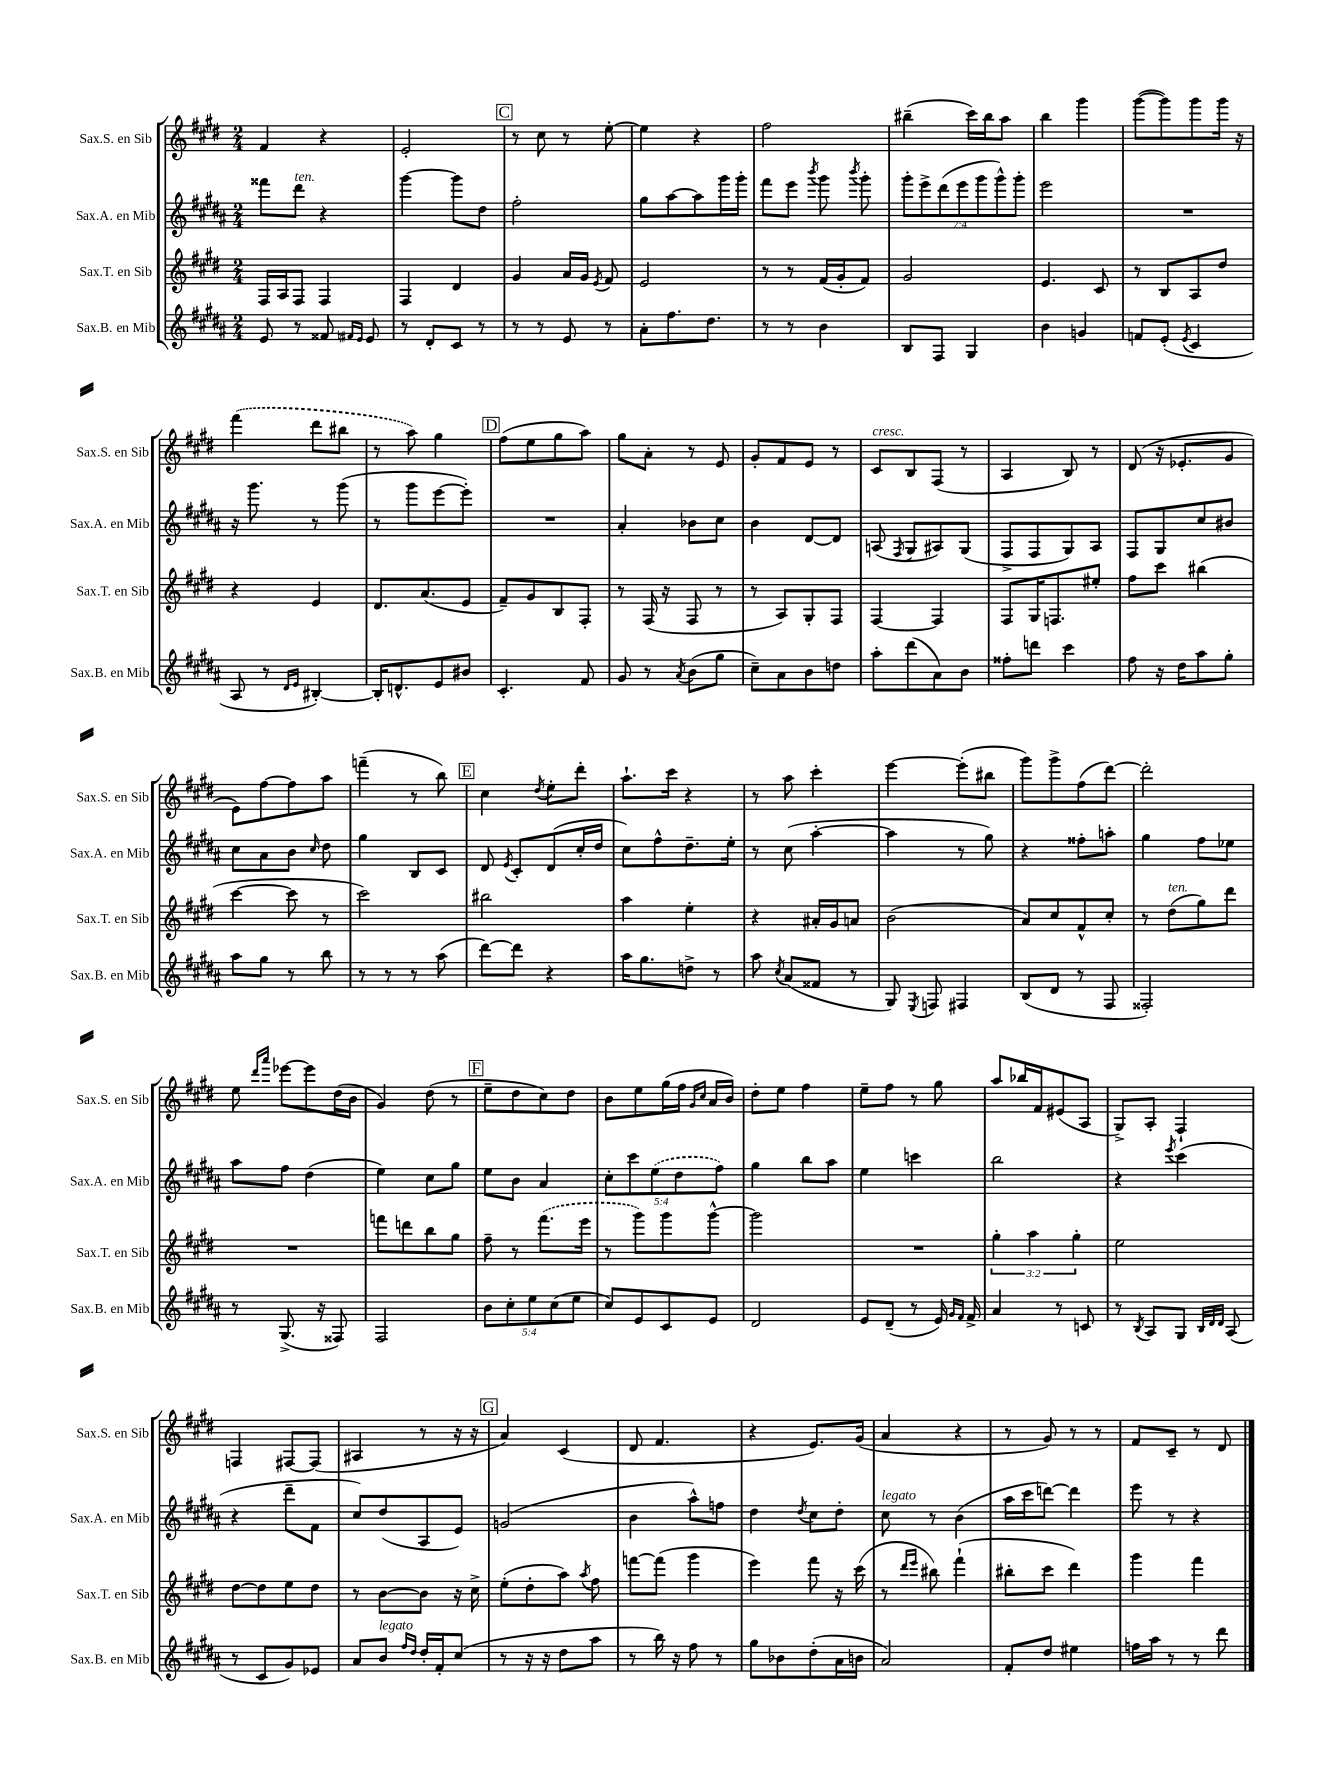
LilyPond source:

<<
\new StaffGroup <<
\new Staff = "s0" \with { instrumentName = "Sax.S. en Sib" shortInstrumentName = "Sax.S. en Sib" } {
    \clef treble \key e \major \numericTimeSignature \time 2/4
    \autoBeamOff fis'4 r4 |
    e'2-. |
    \mark \markup { \box "C" } r8 cis''8 r8 e''8~-. |
    e''4 r4 |
    fis''2 |
    bis''4--( cis'''16[) bis''16 a''8] |
    b''4 gis'''4 |
    gis'''8[~( gis'''8) gis'''8 gis'''16] r16 |
    \once \slurDashed fis'''4( dis'''8[ bis''8] |
    r8 a''8) gis''4 |
    \mark \markup { \box "D" } fis''8[( e''8 gis''8 a''8]) |
    gis''8[ a'8]-. r8 e'8 |
    gis'8[-. fis'8 e'8] r8 |
    cis'8[^\markup { \italic "cresc." } b8 fis8]( r8 |
    a4 b8) r8 |
    dis'8( r16 ees'8.[-. gis'8] |
    e'8[) fis''8~ fis''8 a''8] |
    f'''4--( r8 b''8) |
    \mark \markup { \box "E" } cis''4 \acciaccatura { dis''8 } e''8[-. dis'''8]-. |
    a''8.[-! cis'''16] r4 |
    r8 a''8 cis'''4-. |
    e'''4~ e'''8[-.( bis''8] |
    gis'''8[) gis'''8-> fis''8( dis'''8]~) |
    dis'''2-. |
    e''8 \grace { dis'''16[ a'''16] } ees'''8[~ ees'''8 dis''16( b'16] |
    gis'4) dis''8( r8 |
    \mark \markup { \box "F" } e''8[-- dis''8 cis''8) dis''8] |
    b'8[ e''8 gis''16( fis''16] \grace { gis'16[ cis''16] } a'16[ b'16]) |
    dis''8[-. e''8] fis''4 |
    e''8[-- fis''8] r8 gis''8 |
    a''8[ bes''16 fis'16 eis'8( a8] |
    gis8[->) a8]-. fis4-! |
    f4 fis8[~ fis8]( |
    ais4 r8 r16 r16 |
    \mark \markup { \box "G" } a'4) cis'4( |
    dis'8 fis'4. |
    r4 e'8.[) gis'16]( |
    a'4 r4 |
    r8 gis'8) r8 r8 |
    fis'8[ cis'8]-- r8 dis'8 \bar "|." |
}
\new Staff = "s1" \with { instrumentName = "Sax.A. en Mib" shortInstrumentName = "Sax.A. en Mib" } {
    \clef treble \key b \major \numericTimeSignature \time 2/4 \override Staff.TupletNumber.text = #tuplet-number::calc-fraction-text
    \autoBeamOff fisis'''8[ dis'''8]^\markup { \italic "ten." } r4 |
    gis'''4~ gis'''8[ dis''8] |
    \mark \markup { \box "C" } fis''2-. |
    gis''8[ ais''8~ ais''8 gis'''16 gis'''16]-. |
    fis'''8[ e'''8] \acciaccatura { b'''8 } gis'''8 \acciaccatura { b'''8 } gis'''8-. |
    \tuplet 7/4 { gis'''8[-. e'''8-> dis'''8( e'''8 gis'''8 gis'''8-^) gis'''8]-. } |
    e'''2 |
    R2 |
    r16 gis'''8. r8 gis'''8( |
    r8 gis'''8[ e'''8~ e'''8]-.) |
    \mark \markup { \box "D" } R2 |
    ais'4-. bes'8[ cis''8] |
    b'4 dis'8[~ dis'8] |
    a8( \acciaccatura { fis8 } gis8[ ais8) gis8]( |
    fis8[-> fis8 gis8) ais8] |
    fis8[ gis8 cis''8 bis'8] |
    cis''8[ ais'8 b'8] \grace { cis''16 } dis''8 |
    gis''4 b8[ cis'8] |
    \mark \markup { \box "E" } dis'8 \acciaccatura { e'8 } cis'8[-. dis'8( cis''16-. dis''16] |
    cis''8[) fis''8-^ dis''8.-- e''16]-. |
    r8 cis''8( ais''4~-. |
    ais''4 r8 gis''8) |
    r4 fisis''8[-. a''8]-. |
    gis''4 fis''8[ ees''8] |
    ais''8[ fis''8] dis''4( |
    e''4) cis''8[ gis''8] |
    \mark \markup { \box "F" } e''8[ b'8] ais'4 |
    \tuplet 5/4 { cis''8[-. cis'''8 \once \slurDashed e''8( dis''8 fis''8]) } |
    gis''4 b''8[ ais''8] |
    e''4 c'''4 |
    b''2 |
    r4 \acciaccatura { e'''8 } cis'''4( |
    r4 dis'''8[-- fis'8] |
    cis''8[) dis''8( ais8 e'8]) |
    \mark \markup { \box "G" } g'2( |
    b'4 ais''8[-^) f''8] |
    dis''4 \acciaccatura { dis''8 } cis''8[ dis''8]-. |
    cis''8^\markup { \italic "legato" } r8 b'4( |
    ais''16[ cis'''16 d'''8]~) d'''4 |
    e'''8 r8 r4 \bar "|." |
}
\new Staff = "s2" \with { instrumentName = "Sax.T. en Sib" shortInstrumentName = "Sax.T. en Sib" } {
    \clef treble \key e \major \numericTimeSignature \time 2/4 \override Staff.TupletNumber.text = #tuplet-number::calc-fraction-text
    \autoBeamOff fis16[ a16 fis8] fis4 |
    fis4 dis'4 |
    \mark \markup { \box "C" } gis'4 a'16[ gis'16] \acciaccatura { e'8 } fis'8 |
    e'2 |
    r8 r8 fis'16[( gis'16-. fis'8]) |
    gis'2 |
    e'4. cis'8 |
    r8 b8[ a8 dis''8] |
    r4 e'4 |
    dis'8.[ a'8.( e'8] |
    \mark \markup { \box "D" } fis'8[--) gis'8 b8 fis8]-. |
    r8 fis16( r16 fis8 r8 |
    r8 a8[) gis8-. fis8] |
    fis4~ fis4 |
    fis8[ gis16 f8. eis''8]-. |
    fis''8[ cis'''8] bis''4( |
    cis'''4~ cis'''8 r8 |
    cis'''2) |
    \mark \markup { \box "E" } bis''2 |
    a''4 e''4-. |
    r4 ais'16[-. gis'16 a'8] |
    b'2( |
    a'8[) cis''8 fis'8-^ cis''8]-. |
    r8 dis''8[^\markup { \italic "ten." }( gis''8) dis'''8] |
    R2 |
    f'''8[ d'''8 b''8 gis''8] |
    \mark \markup { \box "F" } fis''8-- r8 \once \slurDashed fis'''8.[( e'''16] |
    r8 gis'''8[) gis'''8 gis'''8]~-^ |
    gis'''2 |
    R2 |
    \tuplet 3/2 { gis''4-. a''4 gis''4-. } |
    e''2 |
    dis''8[~ dis''8 e''8 dis''8] |
    r8 b'8[~ b'8] r16 cis''16-> |
    \mark \markup { \box "G" } e''8[-.( dis''8-. a''8]) \acciaccatura { a''8 } fis''8 |
    f'''8[~ f'''8]( gis'''4 |
    e'''4) fis'''8 r16 cis'''16( |
    r8 \grace { dis'''16[ e'''16] } bis''8) fis'''4-!( |
    bis''8[-. cis'''8] dis'''4) |
    gis'''4 fis'''4 \bar "|." |
}
\new Staff = "s3" \with { instrumentName = "Sax.B. en Mib" shortInstrumentName = "Sax.B. en Mib" } {
    \clef treble \key b \major \numericTimeSignature \time 2/4 \override Staff.TupletNumber.text = #tuplet-number::calc-fraction-text
    \autoBeamOff e'8 r8 fisis'8 \grace { fis'16[ e'16] } e'8 |
    r8 dis'8[-. cis'8] r8 |
    \mark \markup { \box "C" } r8 r8 e'8 r8 |
    ais'8[-. fis''8. dis''8.] |
    r8 r8 b'4 |
    b8[ fis8] gis4 |
    b'4 g'4 |
    f'8[ e'8]-.( \acciaccatura { e'8 } cis'4 |
    ais8 r8 \grace { dis'16[ e'16] } bis4~-.) |
    bis16[-. d'8.-^ e'8 bis'8] |
    \mark \markup { \box "D" } cis'4.-. fis'8 |
    gis'8 r8 \acciaccatura { ais'8 } b'8[( gis''8] |
    cis''8[--) ais'8 b'8 d''8] |
    ais''8[-. dis'''8( ais'8) b'8] |
    fisis''8[-. d'''8] cis'''4 |
    fis''8 r16 dis''16[ ais''8 gis''8]-. |
    ais''8[ gis''8] r8 b''8 |
    r8 r8 r8 ais''8( |
    \mark \markup { \box "E" } dis'''8[~) dis'''8] r4 |
    ais''16[ gis''8. d''8]-> r8 |
    ais''8 \acciaccatura { cis''8 } ais'8[( fisis'8] r8 |
    gis8) \acciaccatura { e8 } f8 fis4 |
    b8[( dis'8] r8 fis8 |
    fisis2-.) |
    r8 gis8.->( r16 fisis8) |
    fis2 |
    \mark \markup { \box "F" } \tuplet 5/4 { b'8[ cis''8-. e''8 cis''8( e''8] } |
    cis''8[) e'8 cis'8 e'8] |
    dis'2 |
    e'8[ dis'8]--( r8 e'16) \grace { gis'16[ fis'16] } fis'16-> |
    ais'4 r8 c'8 |
    r8 \acciaccatura { b8 } ais8[ gis8] \grace { b32[ dis'32 dis'32] } ais8( |
    r8 cis'8[ gis'8) ees'8] |
    ais'8[ b'8]^\markup { \italic "legato" } \grace { fis''16[ dis''16] } dis''16[-. fis'16-. cis''8]( |
    \mark \markup { \box "G" } r8 r16 r16 dis''8[ ais''8] |
    r8 b''16) r16 fis''8 r8 |
    gis''8[ bes'8 dis''8-.( ais'16 b'16] |
    ais'2) |
    fis'8[-. dis''8] eis''4 |
    f''16[ ais''16] r8 r8 dis'''8 \bar "|." |
}
>>
>>
\layout { \context { \Score \remove "Bar_number_engraver" } }
